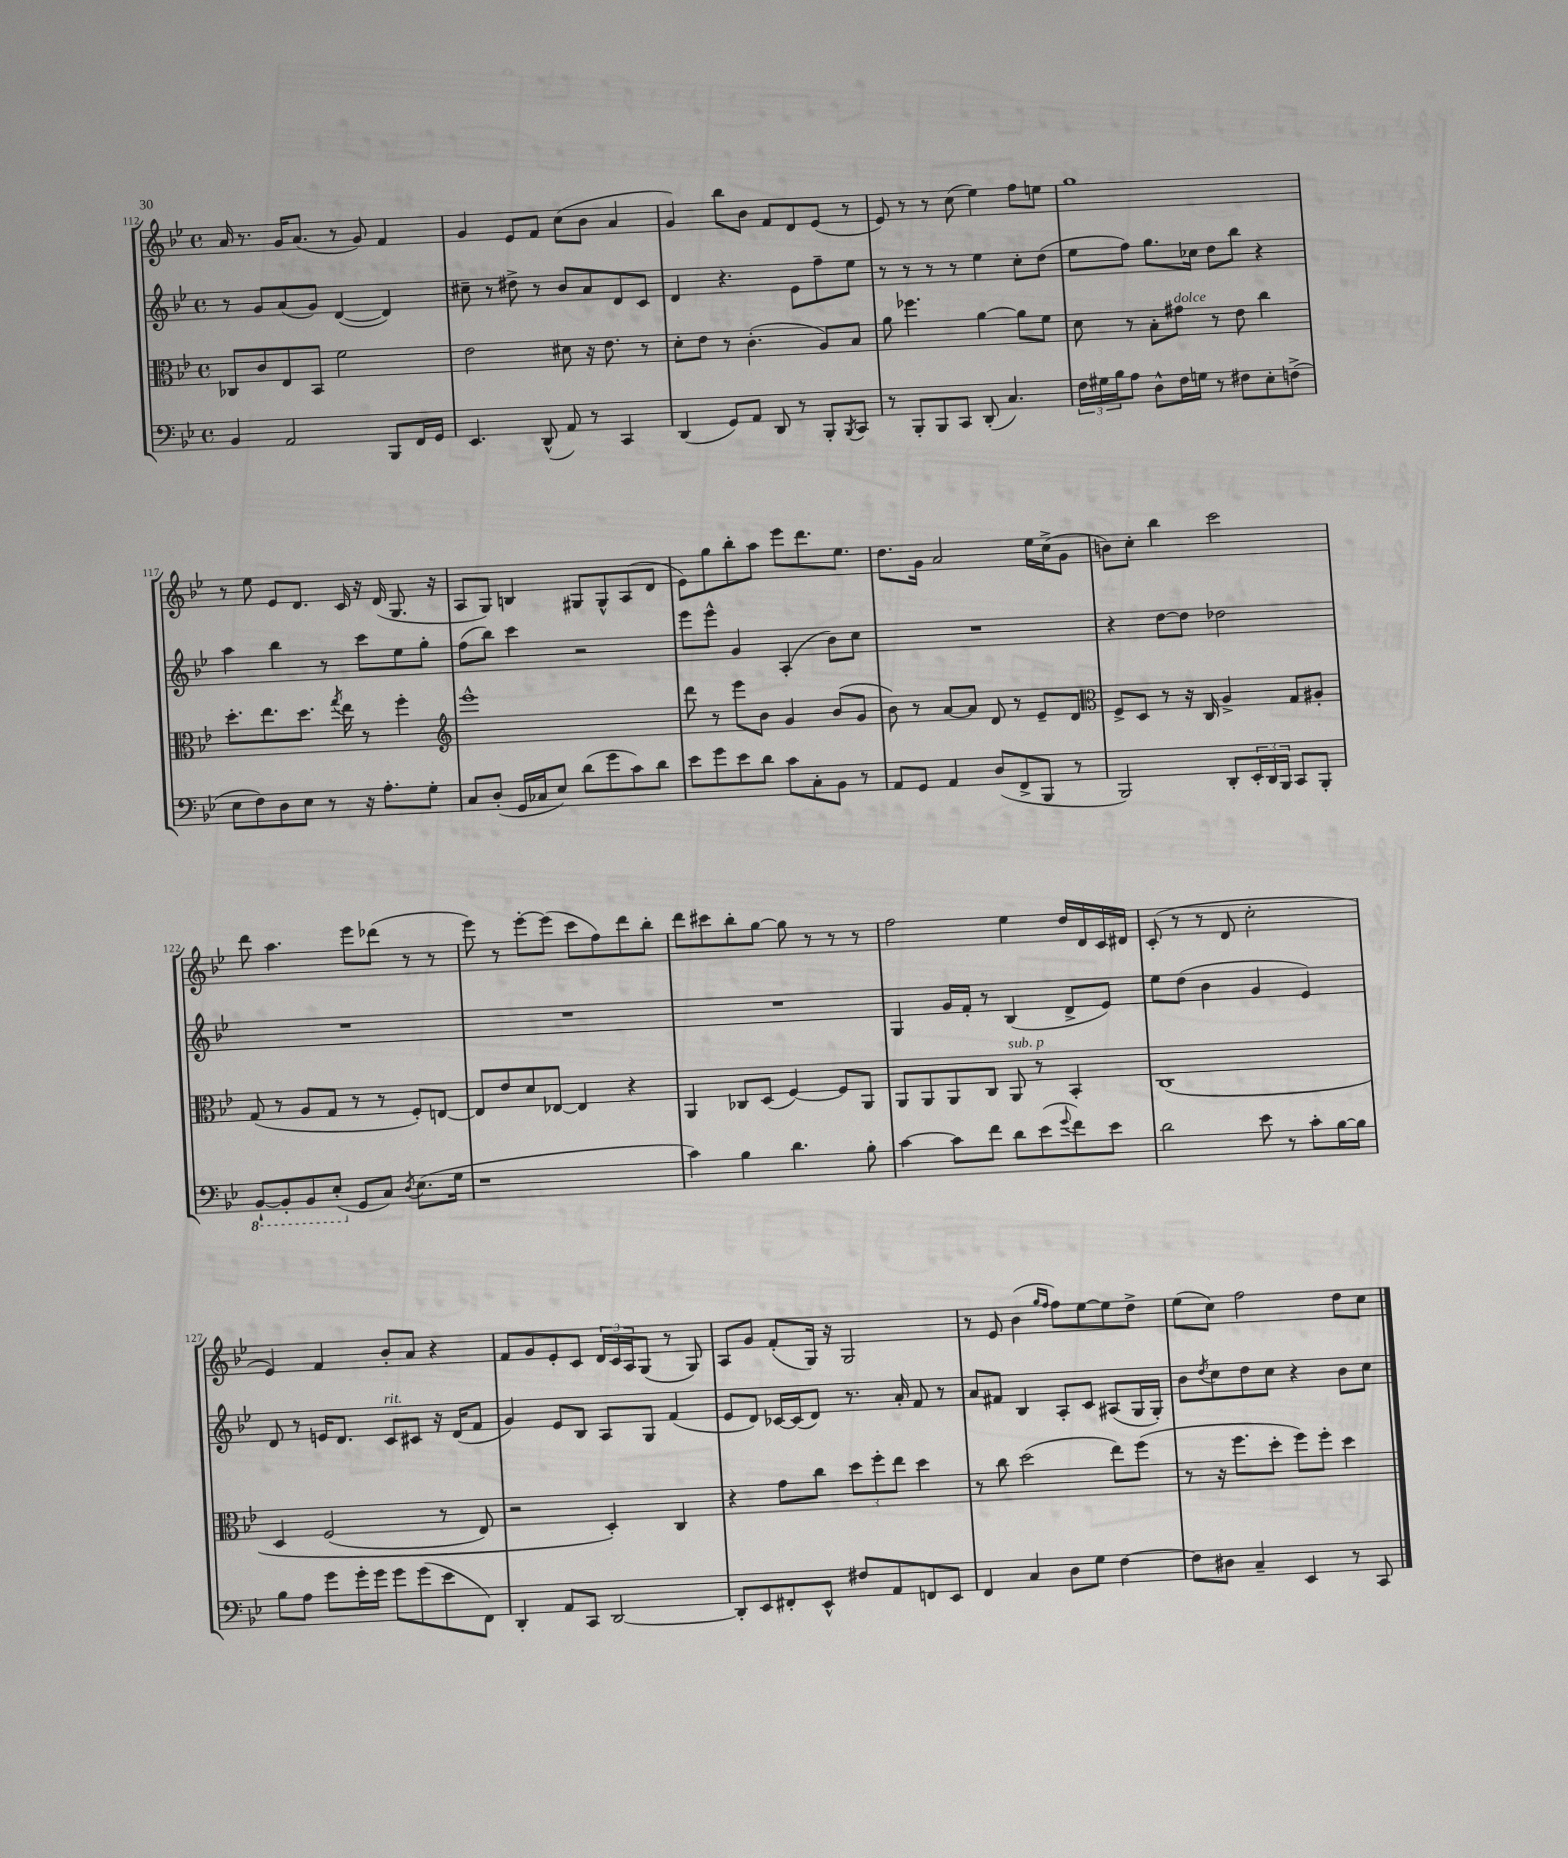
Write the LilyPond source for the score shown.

<<
\new StaffGroup <<
\new Staff = "s0" {
    \clef treble \key bes \major \defaultTimeSignature \time 4/4
    a'16 r8. g'16 a'8.( r8 g'8) f'4 |
    g'4 ees'8 f'8 c''8( bes'8 a'4 |
    g'4) bes''8 bes'8 f'8 d'8 ees'8( r8 |
    ees'8) r8 r8 c''8( ees''4) f''8 e''8 |
    g''1 |
    r8 ees''8 ees'8 d'8. c'16 r16 d'16( g8. r16 |
    a8 g8) b4 gis8 gis8-^ a8( d'8 |
    ees'8) g''8 bes''8-. a''8 ees'''8 d'''8. ees''8. |
    d''8. g'16 a'2 ees''16 c''16->( g'8 |
    b'8) c''8-. bes''4 c'''2 |
    d'''8 a''4. ees'''8 des'''8( r8 r8 |
    ees'''8) r8 ees'''8~-. ees'''8( c'''8 f''8) d'''8 bes''8-. |
    d'''8 cis'''8 bes''8-. g''8~ g''8 r8 r8 r8 |
    f''2 ees''4 d''16 d'16 c'16 dis'16 |
    c'8-.( r8 r8 d'8 c''2-. |
    ees'4) f'4 bes'8-. a'8 r4 |
    f'8 g'8 ees'8-. c'8 \tuplet 3/2 { d'16 c'16 a16 } g8( r8 g8) |
    a8 g'8 f'8-.( g16) r16 g2 |
    r8 ees'8 bes'4( \grace { g''16 f''16 } f''8) ees''8~ ees''8 d''8-> |
    ees''8( c''8) f''2 d''8 c''8 \bar "|." |
}
\new Staff = "s1" {
    \clef treble \key bes \major \defaultTimeSignature \time 4/4
    r8 g'8 a'8( g'8) d'4~( d'4) |
    cis''8-- r8 dis''8-> r8 bes'8 a'8 d'8 c'8 |
    d'4 r4. ees'8 f''8-- ees''8 |
    r8 r8 r8 r8 ees''4 c''8-. d''8( |
    ees''8 f''8) g''8. ces''16 d''8 bes''8 r4 |
    a''4 bes''4 r8 c'''8 ees''8 g''8-. |
    f''8( bes''8) c'''4 r2 |
    ees'''8 ees'''8-^ g'4 a4-.( bes'8) c''8 |
    R1 |
    r4 d''8~ d''8 des''2 |
    R1 |
    R1 |
    R1 |
    g4 g'16 f'16-. r8 bes4( d'8-> ees'8) |
    ees''8 d''8( bes'4 g'4 ees'4) |
    d'8 r8 e'16 d'8. c'8^\markup { \italic "rit." } cis'8 r16 d'16( f'8 |
    g'4) ees'8 bes8 a8 g8 f'4( |
    ees'8 d'8) ces'16~ ces'16( d'8) r8. a'16-. f'8 r8 |
    a'8 fis'8 bes4 a8-. c'8 ais8( g16 g16-.) |
    bes'8 \acciaccatura { d''8 } c''8 d''8 c''8 r4 bes'8 c''8 \bar "|." |
}
\new Staff = "s2" {
    \clef alto \key bes \major \defaultTimeSignature \time 4/4
    ces8 c'8 ees8 bes,8 f'2 |
    ees'2 dis'8 r16 ees'8. r8 |
    d'8-. ees'8 r8 c'4.-.( a8) bes8 |
    a'8 fes''4. a'4~ a'8 f'8 |
    d'8 r8 bes8-. gis'8^\markup { \italic "dolce" } r8 ees'8 c''4 |
    d''8.-. ees''8. d''8. \acciaccatura { g''8 } ees''16 r8 f''4-. |
    \clef treble ees'''1-^ |
    d'''8 r8 ees'''8 bes'8 g'4 bes'8( g'8 |
    bes'8) r8 a'8~ a'8 d'8 r8 ees'8-- d'8 |
    \clef alto f8-> d8 r8 r16 c16 a4-> g8 ais8-. |
    g8( r8 a8 g8 r8 r8 f8-.) e8~ |
    e8 ees'8 d'8 ees8~ ees4 r4 |
    a,4 ces8 d8( f4~) f8 a,8 |
    a,8 a,8 a,8 c8 a,8^\markup { \italic "sub. p" } r8 bes,4-. |
    c1\( |
    d4 f2( r8 ees8) |
    r2 d4-.\) c4 |
    r4 g'8 c''8 \tuplet 3/2 { d''8 f''8-. ees''8 } d''4 |
    r8 c''8 d''2( ees''8) f''8( |
    r8 r16 f''8. d''8-. f''8) f''8-. d''4 \bar "|." |
}
\new Staff = "s3" {
    \clef bass \key bes \major \defaultTimeSignature \time 4/4
    bes,4 a,2 bes,,8 f,16 g,16 |
    ees,4. d,8-^( a,8) r8 c,4 |
    d,4( g,8) a,8 d,8 r8 bes,,8-. \acciaccatura { bes,,8 } c,8 |
    r8 bes,,8-. bes,,8 c,8 d,8-.( c4.) |
    \tuplet 3/2 { f16 gis16 bes16 } a8 d8-^ f16 g16 r8 fis8 ees8-. f8->( |
    ees8 f8) d8 ees8 r8 r16 a8.-. g8-. |
    c8 d8-.( g,16 ces16 ees8) d'8( g'8 c'8) d'8 |
    ees'8 g'8 ees'8 d'8 c'8 c8-. bes,8 r8 |
    a,8 g,8 a,4 d8( f,8-> bes,,8 r8 |
    bes,,2) d,8-. \tuplet 3/2 { ees,16-. d,16 bes,,16 } c,8 bes,,8-. |
    \ottava #-1 bes,,8~-! bes,,8-. bes,,8 ees,8-.( \ottava #0 g,8 c8) \acciaccatura { d8 } ees8.( g16 |
    r1 |
    c'4) bes4 d'4. bes8-. |
    c'4~ c'8 f'8 d'8 ees'8( \appoggiatura { g'8 } f'8) ees'8 |
    d'2 ees'8 r8 c'8-. bes16~ bes16 |
    bes8 a8 g'8 g'16-. g'16 g'8 g'8( ees'8 f,8) |
    d,4-. a,8 c,8 d,2~ |
    d,8-. ees,8 fis,8-. ees,8-^ fis8 a,8 f,8 ees,8 |
    f,4 c4 d8 g8 f4~ |
    f8 dis8 c4-- ees,4 r8 c,8 \bar "|." |
}
>>
>>
\layout { \context { \Score currentBarNumber = #112 } }
